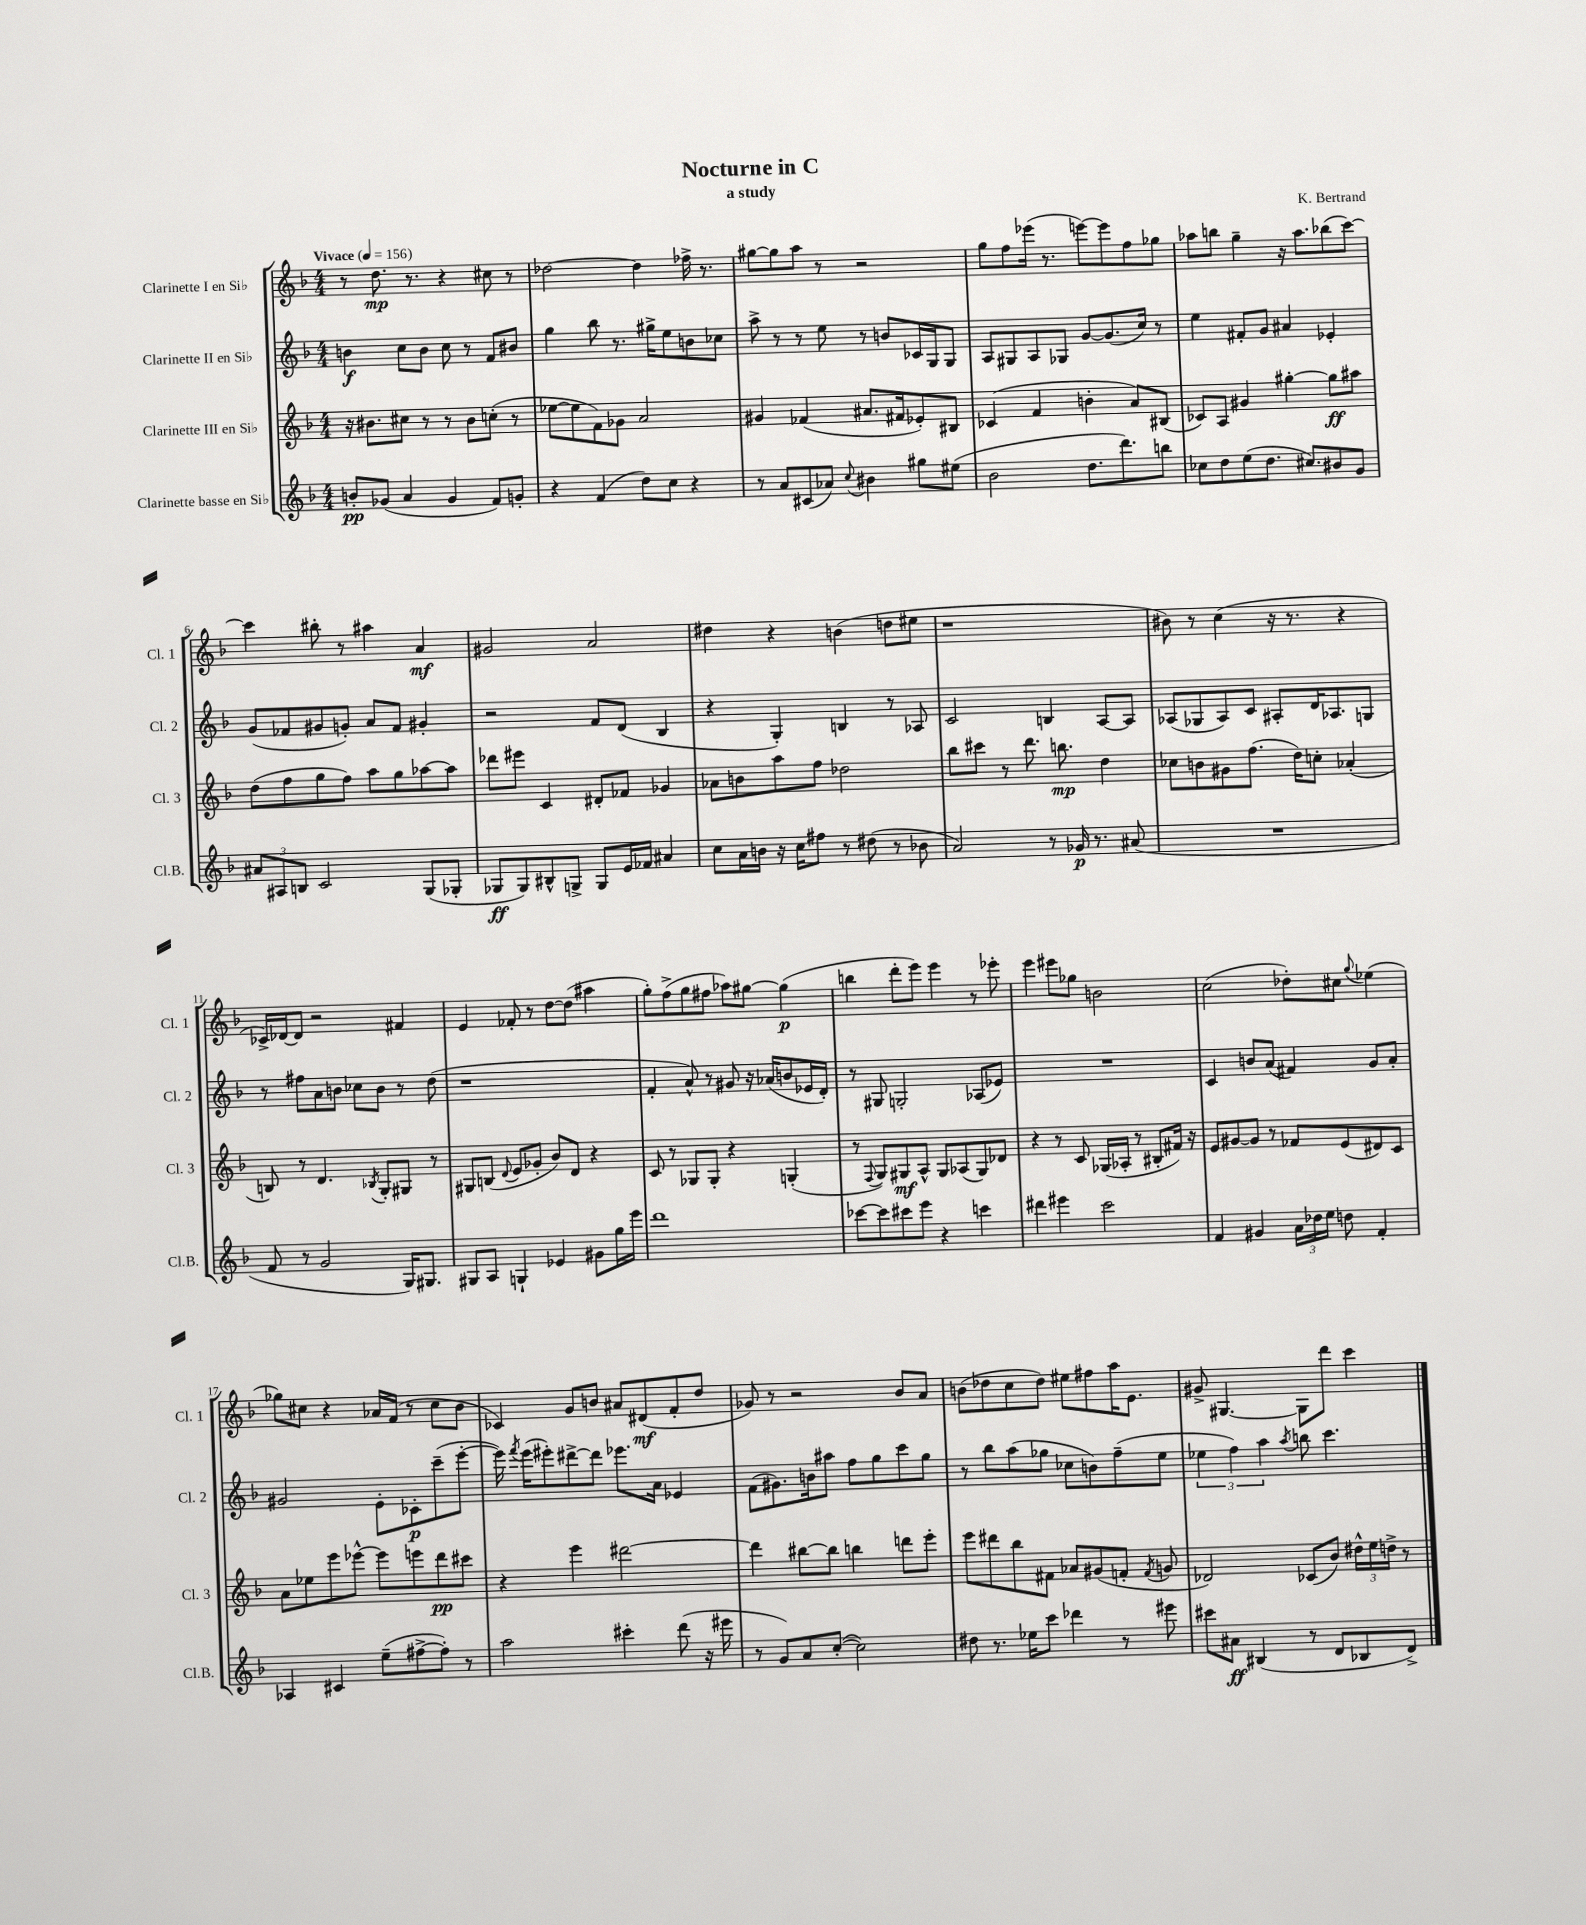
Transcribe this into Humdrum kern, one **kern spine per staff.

**kern	**kern	**kern	**kern
*staff4	*staff3	*staff2	*staff1
*clefG2	*clefG2	*clefG2	*clefG2
*k[b-]	*k[b-]	*k[b-]	*k[b-]
*M4/4	*M4/4	*M4/4	*M4/4
*MM156	*MM156	*MM156	*MM156
8b'	16r	4b	8r
.	8.b#	.	.
(8g-	.	.	8.dd
4a	8cc#	8cc	.
.	.	.	8.r
.	8r	8b	.
4g-	8r	8cc	4r
.	8b#	8r	.
8f)	(8cc'	8f	8cc#
8g'	8r	8b#	8r
=	=	=	=
4r	[8ee-	4gg	[2dd-
.	8ee-]	.	.
(4f	8f)	8bb-	.
.	8g-	8.r	.
8dd)	2a	.	4dd-]
.	.	16gg#^	.
8cc	.	8ee	.
4r	.	8b	16ff-^
.	.	.	8.r
.	.	8cc-	.
=	=	=	=
8r	4g#	8aa^	[8gg#
8a	.	8r	8gg#]
(8c#	(4f-	8r	8aa
8a-)	.	8ee	8r
8qqcc	.	.	.
4b#	8.a#	8r	2r
.	.	8b	.
.	16f#	.	.
8gg#	8e-')	16c-	.
.	.	16G	.
(8ee#	8B#	8G	.
=	=	=	=
2b-	(4c-	8A	8gg
.	.	8G#	8ff
.	4f	8A	(16eee-
.	.	.	8.r
.	.	8G-	.
8.dd	4b'	[8g	[8eee)
.	.	(8.g]	8eee]
8.ddd)	.	.	.
.	8a)	.	8ff
.	.	16cc)	.
8bb	(8B#	8r	8gg-
=	=	=	=
8cc-	8c-)	4ee	8aa-
8dd	8A	.	8bb
(8ee	4g#	8f#'	4gg~
8.dd	.	8g	.
.	[4gg#'	4a#	16r
8.cc#)	.	.	8.aa-
8b#	8gg#]	4e-'	(8bb-
8g	8aa#	.	[8ccc)
=	=	=	=
12a#	(8dd	(8g	4ccc]
12A#	.	.	.
.	8ff	8f-	.
12B	.	.	.
2c	8gg	8g#	8bb#'
.	8ff)	8g')	8r
.	8aa	8a	4aa#
.	8gg	8f-	.
(8G	[8aa-	4g#'	4a
8G-'	8aa-]	.	.
=	=	=	=
8G-	8ddd-	2r	2g#
8G-)	8eee#	.	.
8B#^^	4c	.	.
8G^	.	.	.
8G	8d#'	8f	2a
16e	8f-	(8d	.
16f-	.	.	.
4a#	4g-	4B-	.
=	=	=	=
8cc	8a-	4r	4dd#
16a	8b	.	.
16b	.	.	.
16r	8aa	4G')	4r
16cc	.	.	.
8ff#	8ff	.	.
8r	2dd-	4B	(4b
(8dd#	.	.	.
8r	.	8r	8dd
8b-	.	8A-	8ee#
=	=	=	=
2a)	8bb-	2c	1r
.	8ccc#	.	.
.	8r	.	.
.	8.ddd	.	.
8r	.	4B	.
.	8.bb	.	.
16g-	.	.	.
8.r	.	.	.
.	4dd	[8A	.
(8a#	.	8A]	.
=	=	=	=
1r	8cc-	(8A-	8b#)
.	8b	8G-	8r
.	8g#	8A-)	(4cc
.	(8.ff	8c	.
.	.	8A#'	16r
.	16dd)	.	8.r
.	8cc'	16d	.
.	.	8.A-	.
.	(4a-'	.	4r
.	.	8G	.
=	=	=	=
8f	8B)	8r	16c-^)
.	.	.	[16d-
8r	8r	8ff#	8d-]
2g	4.d	8a	2r
.	.	8b	.
.	.	8cc-	.
.	8qB-	.	.
.	8G'	8b	.
16G)	8G#	8r	4f#
8.G#	.	.	.
.	8r	(8dd	.
=	=	=	=
8G#	8G#	1r	4e
8A	(8B	.	.
.	8qqd	.	.
4G`	8e	.	8f-'
.	8g-'	.	8r
4e-	8b-)	.	[8dd
.	8d	.	(8dd]
8g#	4r	.	4aa#
16gg	.	.	.
16eee	.	.	.
=	=	=	=
1ddd	8c	4f'	8gg')
.	8r	.	(8ff^
.	8G-	8a^^)	8gg
.	8G-'	8r	8ff#
.	4r	8g#	8aa-)
.	.	16r	[8gg#
.	.	(16a-	.
.	(4G'	8b	(4gg#]
.	.	16e-	.
.	.	16d')	.
=	=	=	=
[8ccc-	8r	8r	4bb
.	8qqF	.	.
8ccc-]	8G)	8G#	.
8ccc#	8G#	2G'	8ddd'
8eee	8A^^	.	8eee)
4r	8G#	.	4eee
.	(8A-	.	.
4ccc	8G#)	(8A-	8r
.	8d-	8e-)	8eee-'
=	=	=	=
4ddd#	4r	1r	4eee
4eee#	8r	.	8eee#
.	8c	.	8gg-
2ccc	(16G-	.	2b
.	16A-'	.	.
.	8r	.	.
.	8B#'	.	.
.	16f#)	.	.
.	16r	.	.
=	=	=	=
4f	8e	4c	(2cc
.	[8g#	.	.
4g#	8g#]	8b	.
.	8r	(8a	.
24a	8f-	4f#)	8dd-')
24dd-	.	.	.
24ee	.	.	.
8dd	(8e	.	8cc#
.	.	.	8qqgg
4f'	8d#)	8g	(4ee-
.	8c	8a'	.
=	=	=	=
4A-	8a	2g#	8gg-)
.	8ee-	.	8cc#
4c#	8eee	.	4r
.	[8eee-^^	.	.
(8ee~	8eee-]	8e'	16a-
.	.	.	(16f
[8ff#^	8eee	8c-'	8r
8ff#'])	8ddd	(8ccc~	8cc#
8r	8ccc#	[8eee'	8b-
=	=	=	=
2aa	4r	16eee])	4c-)
.	.	8qfff	.
.	.	(16eee	.
.	.	8eee#')	.
.	4eee	[8ddd#^	8g
.	.	8ddd#]	8b
4ccc#'	[2ddd#	8.eee-	8a#
.	.	.	(8d#
.	.	16a	.
(8ddd	.	4e-	8f'
16r	.	.	8dd
16eee#	.	.	.
=	=	=	=
8r	4ddd#]	(8f	8g-)
8g)	.	8.g#)	8r
8a	[8bb#	.	2r
.	.	16b	.
([8cc'	8bb#]	8aa#	.
2cc])	4bb	8ff	.
.	.	8gg	.
.	8ddd	8ccc	8b-
.	8eee'	8gg	8a
=	=	=	=
8dd#	8eee	8r	(8b
8.r	8ddd#	8bb-	8dd-
.	8bb-	(8aa	8cc
16ee-	.	.	.
8ccc	8f#	8gg-	8dd-)
4ddd-	8a-	8cc-	8ee#
.	(8g#	8b)	8ff#
8r	8f'	(8ff~	16aa
.	.	.	8.e
.	8qf	.	.
8eee#	8g	8ee	.
=	=	=	=
8ccc#	2d-)	6ee-	8g#^
8a#	.	.	[4.G#
.	.	6ff)	.
(4B#	.	.	.
.	.	6aa	.
.	.	8qaa	.
8r	(8c-	8bb	8G#]
8d	8b-)	4.ccc	8ddd
8B-	24dd#^^	.	4ccc
.	24ee	.	.
.	24dd^	.	.
8d^)	8r	.	.
==	==	==	==
*-	*-	*-	*-
